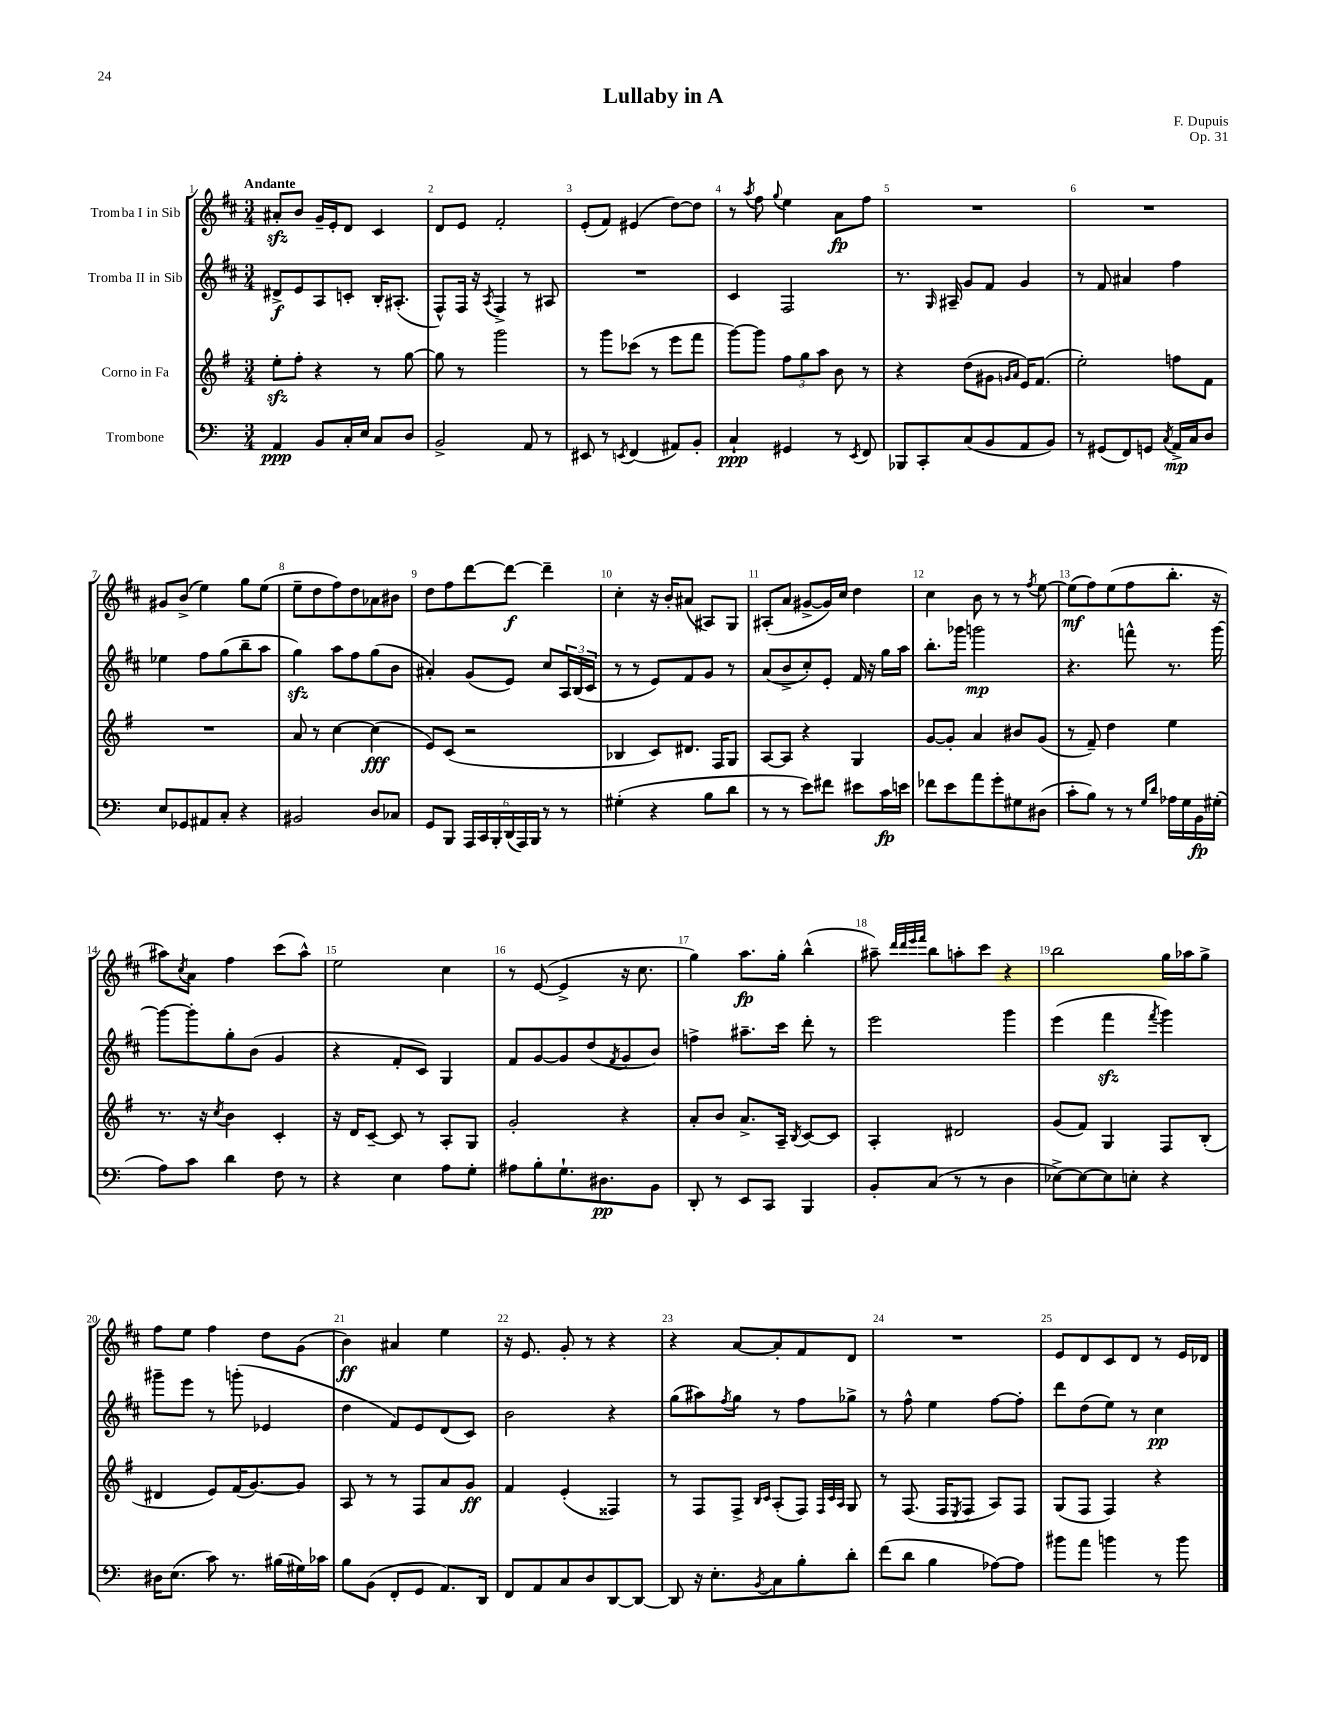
\header { title = "Lullaby in A" composer = "F. Dupuis" opus = "Op. 31" }
<<
\new StaffGroup <<
\new Staff = "s0" \with { instrumentName = "Tromba I in Sib" } {
    \clef treble \key d \major \numericTimeSignature \time 3/4 \tempo "Andante"
    ais'8-.\sfz b'8 g'16-- e'16-. d'8 cis'4 |
    d'8 e'8 fis'2-. |
    e'8-.( fis'8) eis'4( d''8~) d''8 |
    r8 \acciaccatura { a''8 } fis''8 \appoggiatura { g''8 } e''4 a'8\fp fis''8 |
    R2. |
    R2. |
    gis'8 b'8->( e''4) g''8 e''8( |
    e''8-- d''8 fis''8) d''8 aes'8 bis'8 |
    d''8 fis''8 d'''8~ d'''8~\f d'''4-- |
    cis''4-. r16 b'16-. ais'8( ais8) g8 |
    ais8-.( a'8 gis'8~-> gis'16) cis''16 d''4 |
    cis''4 b'8 r8 r8 \acciaccatura { fis''8 } e''8~ |
    e''8\mf( fis''8) e''8( fis''8 b''8.-. r16 |
    ais''8) \acciaccatura { cis''8 } a'8 fis''4 cis'''8( ais''8-^) |
    e''2 cis''4 |
    r8 e'8~( e'4-> r16 cis''8. |
    g''4) a''8.\fp g''16-. b''4-^( |
    ais''8--) \grace { d'''32 d'''32 e'''32 fis'''32 } b''8 a''8-. cis'''8 r4 |
    b''2 g''16 aes''16 g''8-> |
    fis''8 e''8 fis''4 d''8 g'8( |
    b'4\ff) ais'4 e''4 |
    r16 e'8. g'8-. r8 r4 |
    r4 a'8~ a'8-. fis'8 d'8 |
    R2. |
    e'8 d'8 cis'8 d'8 r8 e'16 des'16 \bar "|." |
}
\new Staff = "s1" \with { instrumentName = "Tromba II in Sib" } {
    \clef treble \key d \major \numericTimeSignature \time 3/4
    dis'8->\f e'8 a8 c'8-. b16-. ais8.-.( |
    fis8-^) fis16 r16 \acciaccatura { a8 } fis4-> r8 ais8 |
    R2. |
    cis'4 fis2 |
    r8. \grace { g16 } ais16-- g'8 fis'8 g'4 |
    r8 fis'8 ais'4 fis''4 |
    ees''4 fis''8 g''8( b''8-- a''8 |
    g''4\sfz) a''8 fis''8 g''8( b'8 |
    ais'4-.) g'8( e'8) cis''8 \tuplet 3/2 { a16 b16( cis'16 } |
    r8 r8 e'8) fis'8 g'8 r8 |
    a'8( b'8-> cis''8-.) e'8-. fis'16 r16 g''16 a''16 |
    b''8.-. ges'''16 g'''2\mp |
    r4. f'''8-^ r8. g'''16~ |
    g'''8~ g'''8-. g''8-. b'8( g'4 |
    r4 fis'8-. cis'8) g4 |
    fis'8 g'8~ g'8 d''8( \acciaccatura { fis'8 } g'8 b'8) |
    f''4-> ais''8.-- cis'''16 d'''8-. r8 |
    e'''2 g'''4 |
    e'''4( fis'''4\sfz \acciaccatura { fis'''8 } g'''4) |
    gis'''8-- e'''8 r8 g'''8-.( ees'4 |
    d''4 fis'8) e'8 d'8( cis'8) |
    b'2 r4 |
    g''8( ais''8) \acciaccatura { fis''8 } g''8 r8 fis''8 ges''8-> |
    r8 fis''8-^ e''4 fis''8~ fis''8-. |
    d'''8 d''8( e''8) r8 cis''4\pp \bar "|." |
}
\new Staff = "s2" \with { instrumentName = "Corno in Fa" } {
    \clef treble \key g \major \numericTimeSignature \time 3/4
    e''8-.\sfz fis''8-. r4 r8 g''8~ |
    g''8 r8 g'''2 |
    r8 g'''8 ces'''8( r8 e'''8 fis'''8 |
    g'''8~) g'''8 \tuplet 3/2 { fis''8 g''8 a''8 } b'8 r8 |
    r4 d''8( gis'8 \grace { g'16 a'16 } e'16) fis'8.( |
    e''2-.) f''8 fis'8 |
    R2. |
    a'8 r8 c''4~ c''4\fff( |
    e'8) c'8( r2 |
    bes4 c'8) dis'8. fis16 g8 |
    a8~ a8 r4 g4 |
    g'8~ g'8-. a'4 bis'8 g'8( |
    r8 fis'8--) d''4 e''4 |
    r8. r16 \acciaccatura { c''8 } b'4 c'4-. |
    r16 d'16 c'8~-- c'8 r8 a8-. g8 |
    g'2-. r4 |
    a'8-. b'8 a'8.-> a16-- \acciaccatura { b8 } c'8~ c'8 |
    a4-. dis'2 |
    g'8( fis'8) g4 fis8 b8-.( |
    dis'4 e'8) fis'16( g'8.~) g'8 |
    a8 r8 r8 fis8 a'8 g'8\ff |
    fis'4 e'4-.( fisis4) |
    r8 fis8 fis8-> \grace { b16 c'16 } a8-.( fis8) \grace { fis32 c'32 a32 } g8 |
    r8 fis8.( fis16 \acciaccatura { e8 } fis8 a8) fis8 |
    g8( fis8 fis4) r4 \bar "|." |
}
\new Staff = "s3" \with { instrumentName = "Trombone" } {
    \clef bass \key c \major \numericTimeSignature \time 3/4
    a,4\ppp b,8 c16-. e16 c8 d8 |
    b,2-> a,8 r8 |
    eis,8 r8 \acciaccatura { e,8 } f,4( ais,8) b,8-. |
    c4-!\ppp gis,4 r8 \acciaccatura { e,8 } f,8 |
    bes,,8 c,8-. c8( b,8 a,8 b,8) |
    r8 gis,8( f,8) g,8 \acciaccatura { c8 } a,16->\mp c16 d8 |
    e8 ges,8 ais,8 c8-. r4 |
    bis,2 d8 ces8 |
    g,8 b,,8 \tuplet 6/4 { a,,16 c,16 b,,16-. d,16( a,,16) b,,16 } r8 r8 |
    gis4-.( r4 b8 d'8 |
    r8 r8 e'8) fis'8 eis'8 c'16\fp e'16 |
    fes'8 e'8 a'8 g'8-. gis8 dis8( |
    c'8-. b8) r8 r8 \grace { g16 d'16 } aes16 g16 b,16\fp gis16-.( |
    a8) c'8 d'4 f8 r8 |
    r4 e4 a8 g8-. |
    ais8 b8-. g8.-! dis8.\pp b,8 |
    d,8-. r8 e,8 c,8 b,,4 |
    b,8-. c8( r8 r8 d4 |
    ees8~->) ees8~ ees8 e8-. r4 |
    dis16 e8.( c'8) r8. bis16( gis16) ces'16 |
    b8 b,8( f,8-. g,8 a,8.) d,16 |
    f,8 a,8 c8 d8 d,8~ d,8~ |
    d,8 r16 e8.-. \acciaccatura { b,8 } c8 b8-. d'8-. |
    f'8( d'8 b4 aes8~) aes8 |
    bis'8 a'8 b'4 r8 b'8 \bar "|." |
}
>>
>>
\layout { \context { \Score \override BarNumber.break-visibility = ##(#f #t #t) barNumberVisibility = #all-bar-numbers-visible } }
